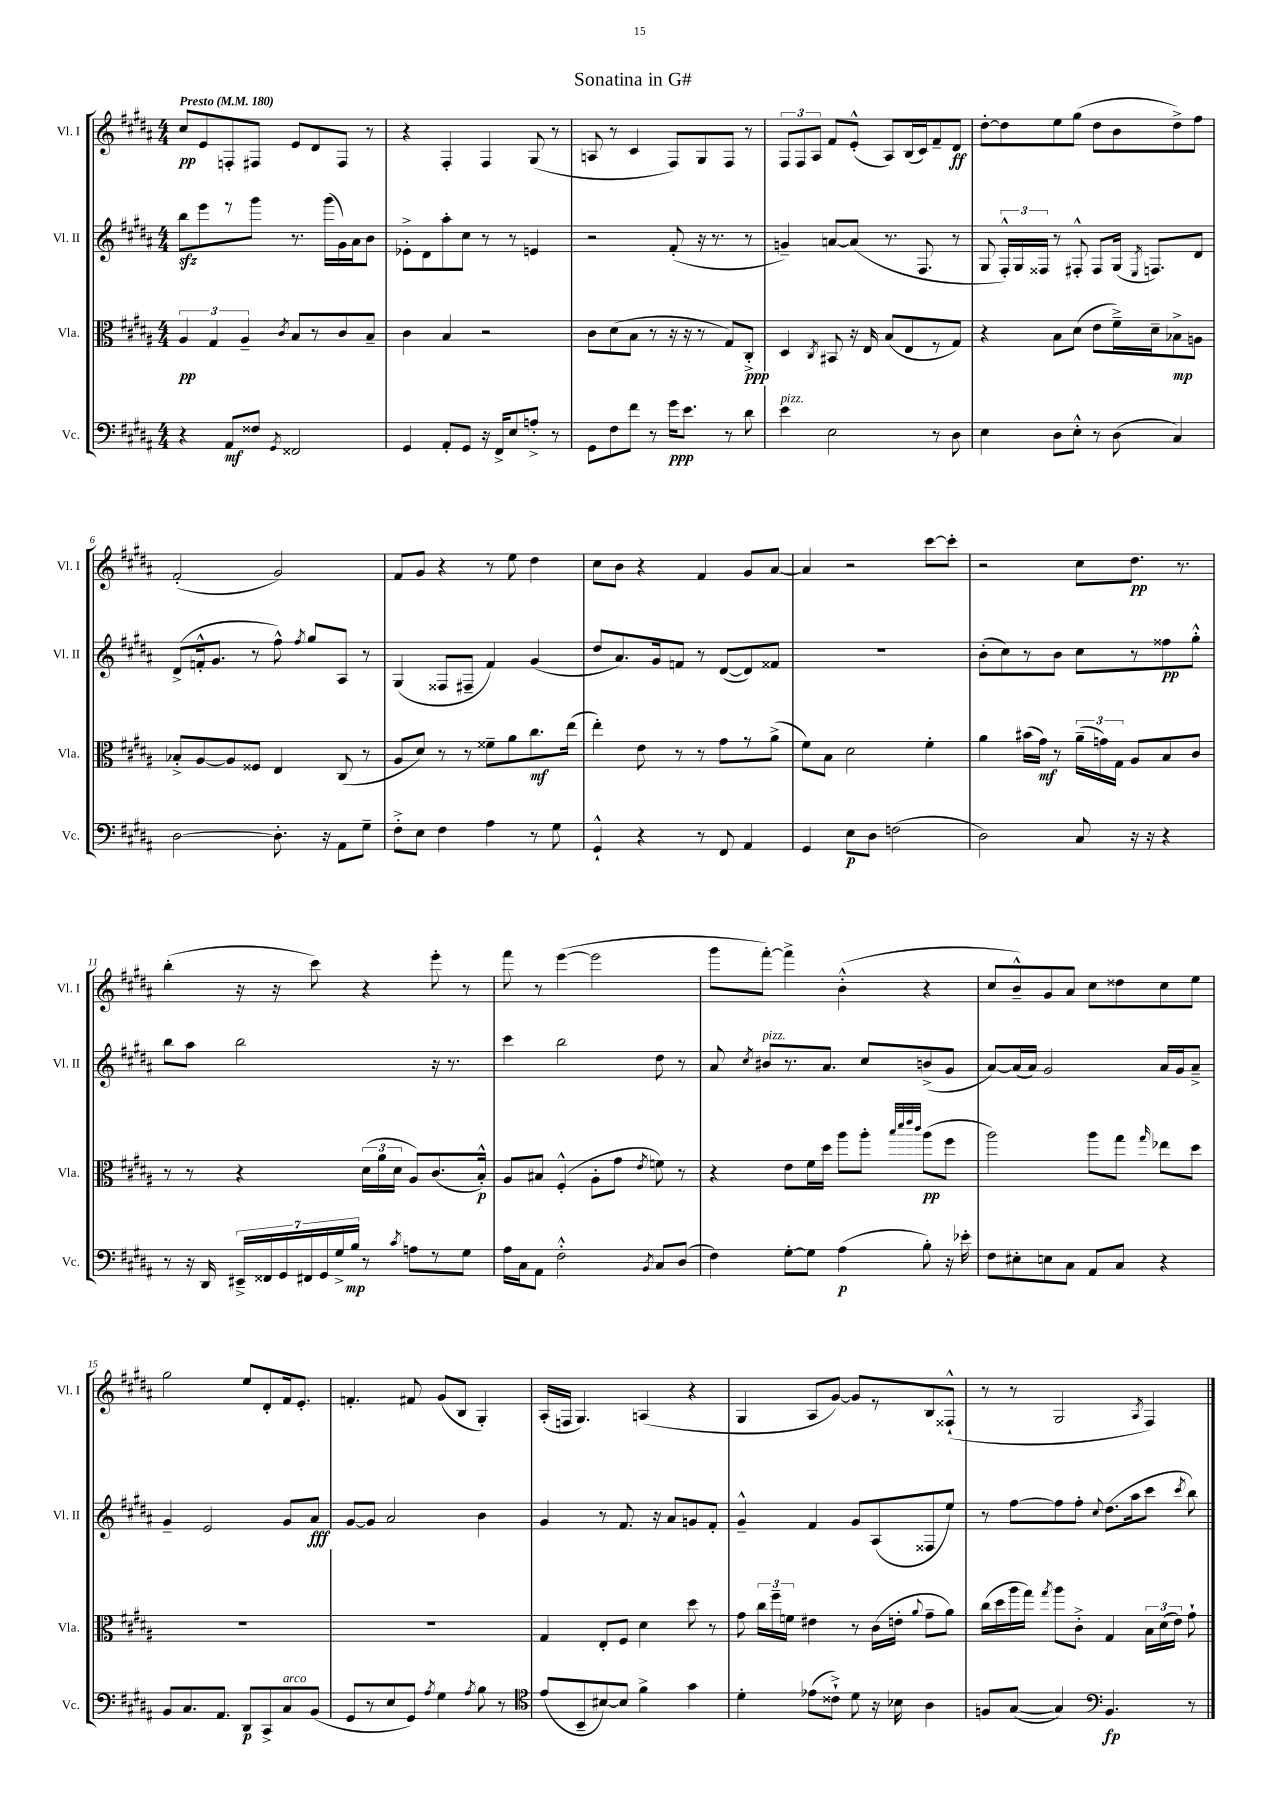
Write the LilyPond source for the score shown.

\header { title = "Sonatina in G#" }
<<
\new StaffGroup <<
\new Staff = "s0" \with { instrumentName = "Vl. I" shortInstrumentName = "Vl. I" } {
    \clef treble \key b \major \numericTimeSignature \time 4/4 \tempo "Presto" 4 = 180
    \autoBeamOff cis''8[\pp e'8 f8-. fis8] e'8[ dis'8 fis8] r8 |
    r4 fis4-. fis4 gis8( r8 |
    a8 r8 cis'4 fis8[) gis8 fis8] r8 |
    \tuplet 3/2 { fis8[ fis8 ais8] } fis'8[ e'8]-.-^( ais8[) b16( cis'16) fis'8-- dis'8]\ff |
    dis''8[~-. dis''8 e''8 gis''8]( dis''8[ b'8 dis''8->) fis''8] |
    fis'2-.( gis'2) |
    fis'8[ gis'8] r4 r8 e''8 dis''4 |
    cis''8[ b'8] r4 fis'4 gis'8[ ais'8]~ |
    ais'4 r2 cis'''8[~ cis'''8]-. |
    r2 cis''8[ dis''8.]\pp r8. |
    b''4-.( r16 r16 cis'''8) r4 e'''8-. r8 |
    fis'''8 r8 e'''4~( e'''2 |
    gis'''8[ fis'''8]~-.) fis'''4-> b'4-.-^( r4 |
    cis''8[ b'8---^) gis'8 ais'8] cis''8[ disis''8 cis''8 e''8] |
    gis''2 e''8[ dis'8-. fis'16 e'8.]-. |
    f'4.-. fis'8 gis'8[( b8] gis4-.) |
    ais16[-.( f16] gis4.) a4( r4 |
    gis4 ais8[ gis'8]~) gis'8[ r8 b8 fisis8]-!-^( |
    r8 r8 gis2 \acciaccatura { ais8 } fis4) \bar "|." |
}
\new Staff = "s1" \with { instrumentName = "Vl. II" shortInstrumentName = "Vl. II" } {
    \clef treble \key b \major \numericTimeSignature \time 4/4
    \autoBeamOff b''8[\sfz e'''8 r8 gis'''8] r8. gis'''16[( gis'16) ais'16 b'8] |
    ees'8[-.-> dis'8 ais''8-. cis''8] r8 r8 e'4 |
    r2 fis'8-.( r16 r8. r8 |
    g'4--) a'8[~ a'8]( r8. fis8. r8 |
    gis8 \tuplet 3/2 { fis16[-.-^) gis16 fisis16] } r8 fis8-.-^ fis8[ gis16]( \acciaccatura { e8 } f8.[) dis'8] |
    dis'8[->( f'16-.-^ gis'8.] r8 fis''8-^) \acciaccatura { fis''8 } gis''8[ ais8] r8 |
    gis4( fisis8[ fis8]-- fis'4) gis'4( |
    dis''8[ ais'8.) gis'16 f'8] r8 dis'8[~( dis'8) fisis'8] |
    R1 |
    b'8[-.( cis''8) r8 b'8] cis''8[ r8 fisis''8\pp gis''8]-.-^ |
    b''8[ ais''8] b''2 r16 r8. |
    cis'''4 b''2 dis''8 r8 |
    ais'8 \acciaccatura { cis''8 } bis'8[^\markup { \italic "pizz." } r8. ais'8.] cis''8[ b'8->( gis'8] |
    ais'8[~) ais'16( ais'16]) gis'2 ais'16[ gis'16 ais'8]---> |
    gis'4-- e'2 gis'8[ ais'8]\fff |
    gis'8[~ gis'8] ais'2 b'4 |
    gis'4 r8 fis'8. r16 ais'8[ g'8 fis'8]-. |
    gis'4---^ fis'4 gis'8[ ais8( fisis8 e''8]) |
    r8 fis''8[~ fis''8 fis''8]-. \appoggiatura { cis''8 } dis''8.[( ais''16 cis'''8] \acciaccatura { cis'''8 } b''8) \bar "|." |
}
\new Staff = "s2" \with { instrumentName = "Vla." shortInstrumentName = "Vla." } {
    \clef alto \key b \major \numericTimeSignature \time 4/4
    \autoBeamOff \tuplet 3/2 { ais4\pp gis4 ais4-- } \acciaccatura { cis'8 } b8[ r8 cis'8 b8]-- |
    cis'4 b4 r2 |
    cis'8[ dis'8( b8] r8 r16 r16 r8 gis8[) cis8]-.->\ppp |
    dis4 \acciaccatura { cis8 } bis,8 r16 e16 b8[( e8 r8 gis8]) |
    r4 b8[ dis'8]( e'8[ fis'16--->) dis'16-- bes8->\mp a8] |
    bes8[-.-> ais8~ ais8 fisis8] e4 cis8( r8 |
    ais8[ dis'8]) r8 r8 fisis'8[-- ais'8 cis''8.\mf e''16]( |
    e''4-.) e'8 r8 r8 gis'8[ r8 ais'8]->( |
    fis'8[) b8] dis'2 fis'4-. |
    ais'4 bis'16[( gis'16]\mf) r8 \tuplet 3/2 { ais'16[--( g'16) gis16] } ais8[ b8 cis'8] |
    r8 r8 r4 \tuplet 3/2 { dis'16[( ais'16 dis'16] } ais8[) cis'8.( b16]-.-^\p) |
    ais8[ bis8] fis4-.-^( ais8[-. gis'8] \acciaccatura { e'8 } f'8) r8 |
    r4 e'8[ fis'16 dis''16] ais''8[ ais''8]-. \grace { b''32[ dis'''32 e'''32 cis'''32] } ais''8[\pp( fis''8] |
    ais''2) ais''8[ gis''8] \grace { gis''16 } ees''8[ dis''8] |
    R1 |
    R1 |
    gis4 e8[-. fis8] dis'4 dis''8 r8 |
    gis'8 \tuplet 3/2 { cis''16[ fis''16-- f'16] } eis'4 r8 cis'16[( e'16]-. \appoggiatura { ais'8 } gis'8[-- ais'8]) |
    cis''16[( dis''16 ais''16 gis''16]) \acciaccatura { gis''8 } ais''8[ cis'8]-.-> gis4 \tuplet 3/2 { b16[ dis'16( e'16]) } gis'8-! \bar "|." |
}
\new Staff = "s3" \with { instrumentName = "Vc." shortInstrumentName = "Vc." } {
    \clef bass \key b \major \numericTimeSignature \time 4/4
    \autoBeamOff r4 ais,8[\mf fisis8] \acciaccatura { gis,8 } fisis,2 |
    gis,4 ais,8[-. gis,8] r16 fis,16[-> e8 a8]-.-> r8 |
    gis,8[ fis8 fis'8] r8 gis'16[\ppp e'8.] r8 dis'8 |
    e'4^\markup { \italic "pizz." } e2 r8 dis8 |
    e4 dis8[ e8]-.-^ r8 dis8( cis4) |
    dis2~ dis8.-. r16 ais,8[ gis8]-- |
    fis8[-.-> e8] fis4 ais4 r8 gis8 |
    gis,4-!-^ r4 r8 fis,8 ais,4 |
    gis,4 e8[\p dis8] f2( |
    dis2) cis8 r16 r16 r4 |
    r8 r16 dis,16 \tuplet 7/4 { eis,16[---> fisis,16 gis,16 fis,16 gis,16 gis16-> b16]\mp } r8 \acciaccatura { cis'8 } a8[ r8 gis8] |
    ais16[ cis16 ais,8] fis2-.-^ \acciaccatura { b,8 } cis8[ dis8]( |
    fis4) gis8[~-. gis8] ais4\p( b8-.) r16 ees'16-. |
    fis8[ eis8-. e8 cis8] ais,8[ cis8] r4 |
    b,8[ cis8. ais,8.] dis,8[\p cis,8-> cis8^\markup { \italic "arco" } b,8]( |
    gis,8[ r8 e8 gis,8]) \acciaccatura { ais8 } gis4 \acciaccatura { ais8 } b8 r8 |
    \clef tenor e'8[( b,8-- bis8~) bis8] fis'4-> gis'4 |
    dis'4-. ees'8[( cisis'8]-!->) dis'8 r16 bes16 ais4 |
    f8[ gis8]~( gis4) \clef bass b,4.\fp r8 \bar "|." |
}
>>
>>
